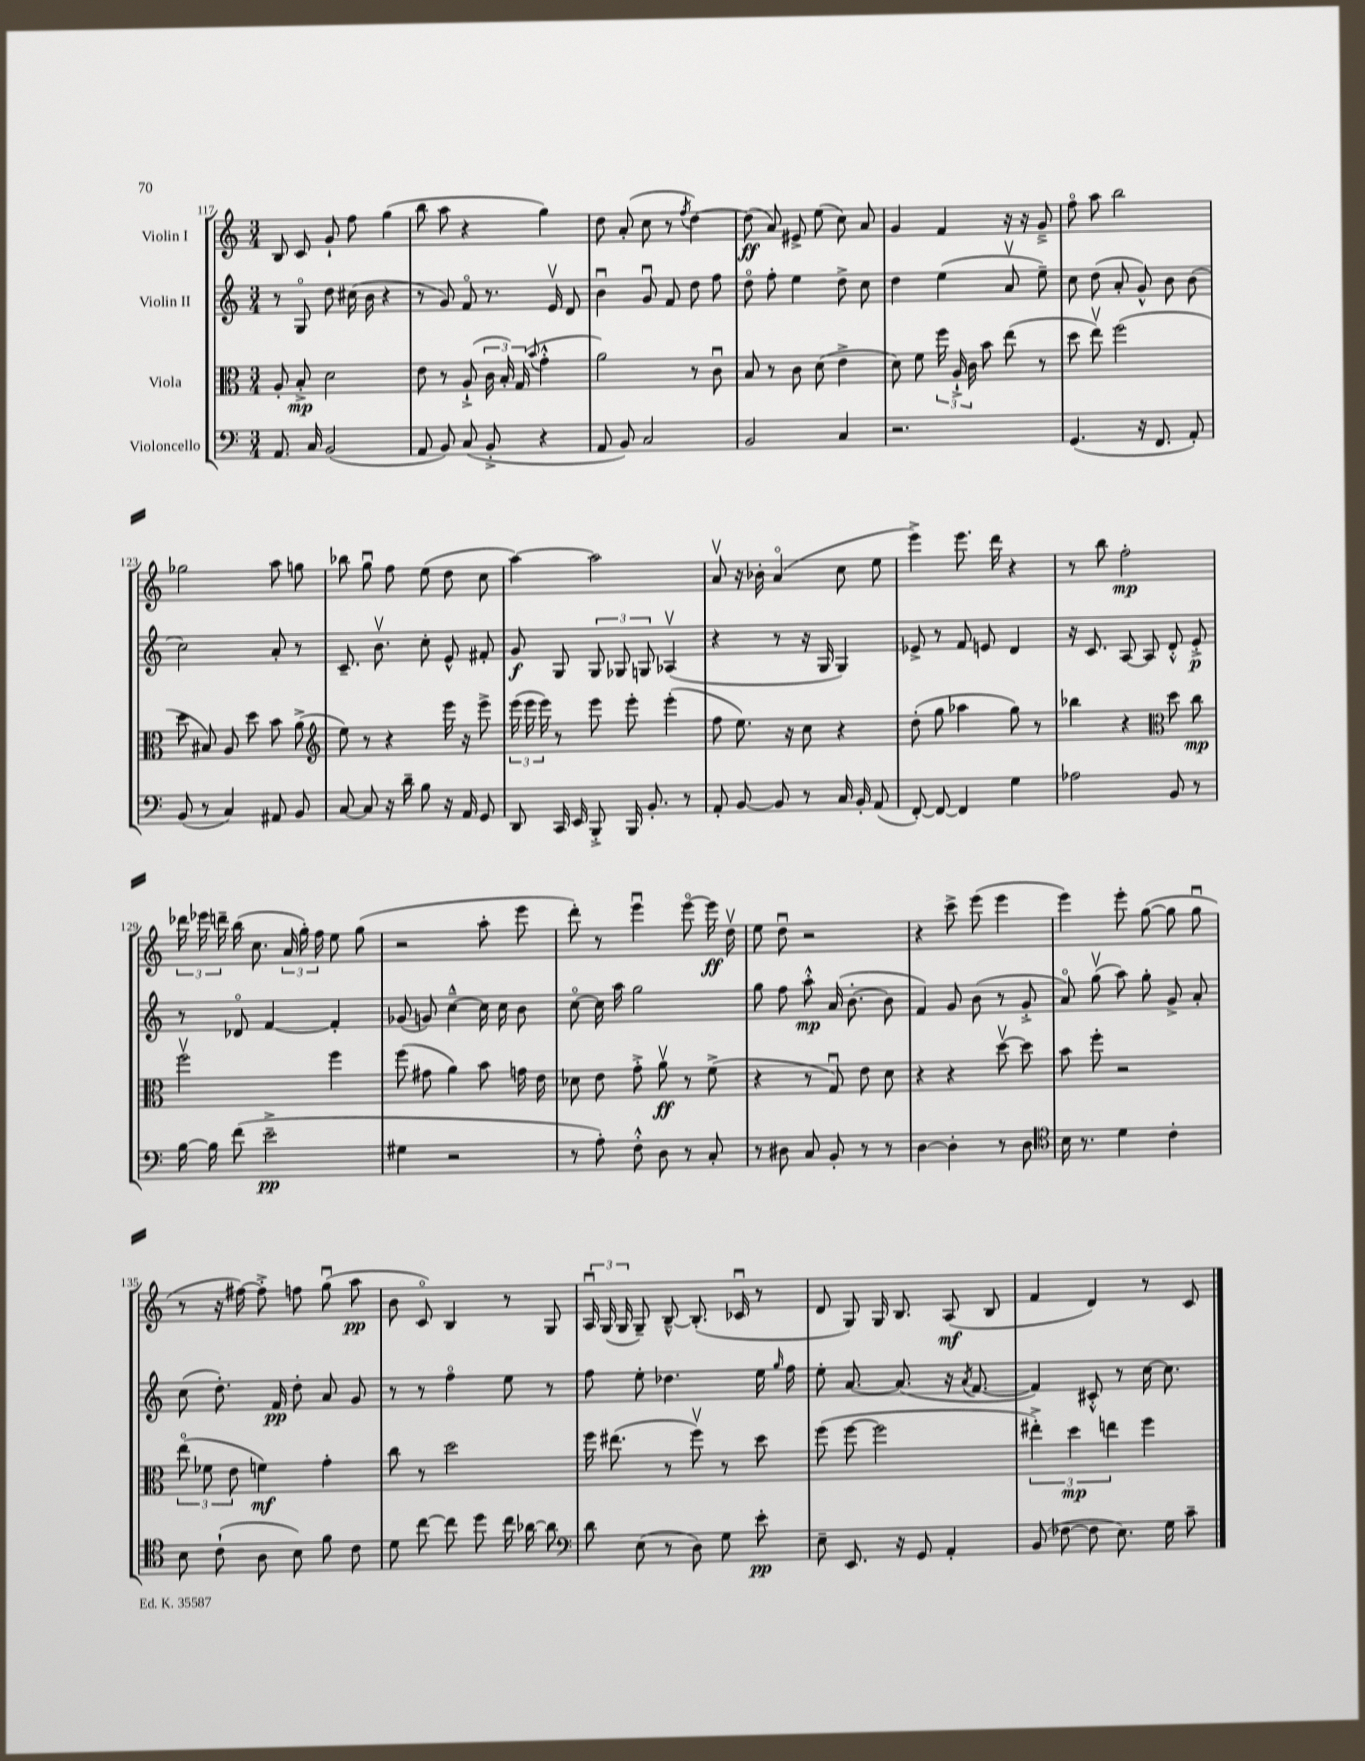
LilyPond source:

<<
\new StaffGroup <<
\new Staff = "s0" \with { instrumentName = "Violin I" } {
    \clef treble \key c \major \numericTimeSignature \time 3/4
    \autoBeamOff b8 c'8 g'8-! f''8 g''4( |
    b''8 a''8 r4 g''4) |
    d''8 a'8-.( c''8 r8 \acciaccatura { f''8 } d''4~) |
    d''8\ff( a'8) eis'8-> e''8( c''8) a'8 |
    g'4 f'4 r16 r16 g'8---> |
    f''8\flageolet a''8 b''2 |
    ges''2 a''8 g''8 |
    bes''8 g''8\downbow f''8 e''8( d''8 c''8 |
    a''4~) a''2 |
    a'8\upbow r16 bes'16-. a'4\flageolet( c''8 e''8 |
    e'''4->) e'''8. d'''16 r4 |
    r8 b''8 f''2-.\mp |
    \tuplet 3/2 { des'''16 ees'''16 d'''16-- } b''16( c''8. \tuplet 3/2 { a'16 g''16-.) f''16 } e''8 g''8( |
    r2 a''8-. e'''8 |
    d'''8-.) r8 e'''4\downbow e'''8~\flageolet e'''16\ff d''16\upbow |
    e''8 d''8\downbow r2 |
    r4 c'''8-> e'''8( e'''4 |
    e'''4) e'''8-. g''8~( g''8 g''8\downbow |
    r8 r16 fis''16~) fis''8-.-> f''8 g''8\downbow( a''8\pp |
    b'8 c'8\flageolet) b4 r8 g8 |
    \tuplet 3/2 { a16\downbow g16( g16 } g8--) b8~---^ b8.-.( ces'16\downbow r8 |
    d'8 g8) g16 b8. a8\mf( b8 |
    f'4 d'4) r8 c'8 \bar "|." |
}
\new Staff = "s1" \with { instrumentName = "Violin II" } {
    \clef treble \key c \major \numericTimeSignature \time 3/4
    \autoBeamOff r8 g8\flageolet d''8 cis''16( b'16 r4 |
    r8 g'8) f'8\flageolet r8. e'16\upbow d'8 |
    b'4\downbow g'8\downbow f'8 d''8 f''8 |
    d''8\flageolet f''8-. e''4 d''8-> c''8 |
    d''4 e''4( a'8\upbow e''8--) |
    c''8 d''8( a'8-. g'8-^) b'8 b'8( |
    c''2) a'8-. r8 |
    c'8.-- b'8.\upbow c''8-. e'8-^ fis'8-. |
    g'8\f g8 \tuplet 3/2 { g8 ges8 g8 } aes4\upbow( |
    r4 r8 r16 g16 g4) |
    ees'8-> r8 f'8 e'8 d'4 |
    r16 c'8. a8~ a8 d'8-.-^ e'8-.->\p |
    r8 des'8\flageolet f'4~ f'4-. |
    ges'8( g'8) c''4~---^ c''16 c''16 b'8 |
    c''8~\flageolet c''16 a''16 g''2 |
    g''8 f''8 a''8-.-^\mp a'16( b'8.~-. b'8 |
    f'4) g'8 b'8( r8 g'8-.-> |
    a'8\flageolet) g''8\upbow( a''8) g''8-. g'8-> a'8-. |
    c''8( d''8.-.) f'16\pp d''8-. a'8 g'8 |
    r8 r8 f''4\flageolet e''8 r8 |
    f''8 e''8-. des''4. e''16 \grace { g''16 } f''16 |
    e''8-. a'8.~ a'8.( r16 \acciaccatura { a'8 } f'8.~ |
    f'4) cis'8-.-^ r8 c''16~ c''8. \bar "|." |
}
\new Staff = "s2" \with { instrumentName = "Viola" } {
    \clef alto \key c \major \numericTimeSignature \time 3/4
    \autoBeamOff a8-. b8-.->\mp d'2 |
    e'8 r8 a8-!->( \tuplet 3/2 { c'16 b16-.) g16( } \appoggiatura { b'8 } g'4-.-^ |
    a'2) r8 c'8\downbow |
    b8 r8 c'8 d'8( e'4-> |
    d'8) f'8 \tuplet 3/2 { f''16 a16-!-> c'16 } b'8 e''8( r8 |
    d''8 e''8\upbow) f''2( |
    d''8 bis8) a8 d''8 b'8 a'8->( |
    \clef treble e''8) r8 r4 e'''16 r16 e'''8-> |
    \tuplet 3/2 { e'''16( e'''16 e'''16) } r8 e'''8 e'''8-. e'''4-.( |
    f''8 e''8.) r16 c''8 r4 |
    d''8-.( g''8 aes''4 g''8) r8 |
    bes''4 r4 \clef alto d''8 c''8\mp |
    f''2\upbow f''4 |
    f''8( gis'8 a'4) b'8 g'16 e'16 |
    des'8 e'8 g'8-.-> a'8\upbow\ff r8 f'8->( |
    r4 r8 g8\downbow) e'8 d'8 |
    r4 r4 d''8~\upbow d''8 |
    b'8 f''8-. r2 |
    \tuplet 3/2 { e''8\flageolet( fes'8 e'8 } f'4\mf) g'4-. |
    c''8 r8 d''2 |
    f''16 eis''8.( r8 f''8\upbow) r8 d''8 |
    f''8( f''8~ f''2 |
    \tuplet 3/2 { eis''4-.->) d''4\mp e''4 } f''4 \bar "|." |
}
\new Staff = "s3" \with { instrumentName = "Violoncello" } {
    \clef bass \key c \major \numericTimeSignature \time 3/4
    \autoBeamOff a,8. c16 b,2( |
    a,8 b,8) c8( b,8-.-> r4 |
    a,8 b,8) c2 |
    b,2 c4 |
    r2. |
    g,4.( r16 f,8. a,8-.) |
    b,8( r8 c4) ais,8 b,8 |
    c8~ c8 r16 d'16-- b8 r16 a,16 g,8 |
    d,8 c,16 e,16 b,,8-.-> b,,16 b,8.-. r8 |
    a,8-. b,8~ b,8 r8 c16 b,16-. a,8( |
    f,8~-.) f,8~ f,4 g4 |
    aes2 b,8 r8 |
    b16~ b16 f'8( e'2--->\pp |
    gis4 r2 |
    r8 a8-.) f8-.-^ d8 r8 c8-. |
    r8 dis8 c8 b,8-. r8 r8 |
    d4~ d4-. r8 d8 |
    \clef tenor b16 r8. d'4 c'4-. |
    b8 c'8-!( a8 b8) f'8 c'8 |
    d'8 c''8~ c''8 d''8 c''16 aes'16~ aes'8 |
    \clef bass d'8 e8( r8 d8) g8 e'8-.\pp |
    e8-- e,8. r16 g,8 a,4-. |
    b,8( fes8~ fes8 e8.) g16 c'8-- \bar "|." |
}
>>
>>
\layout { \context { \Score currentBarNumber = #117 } }
